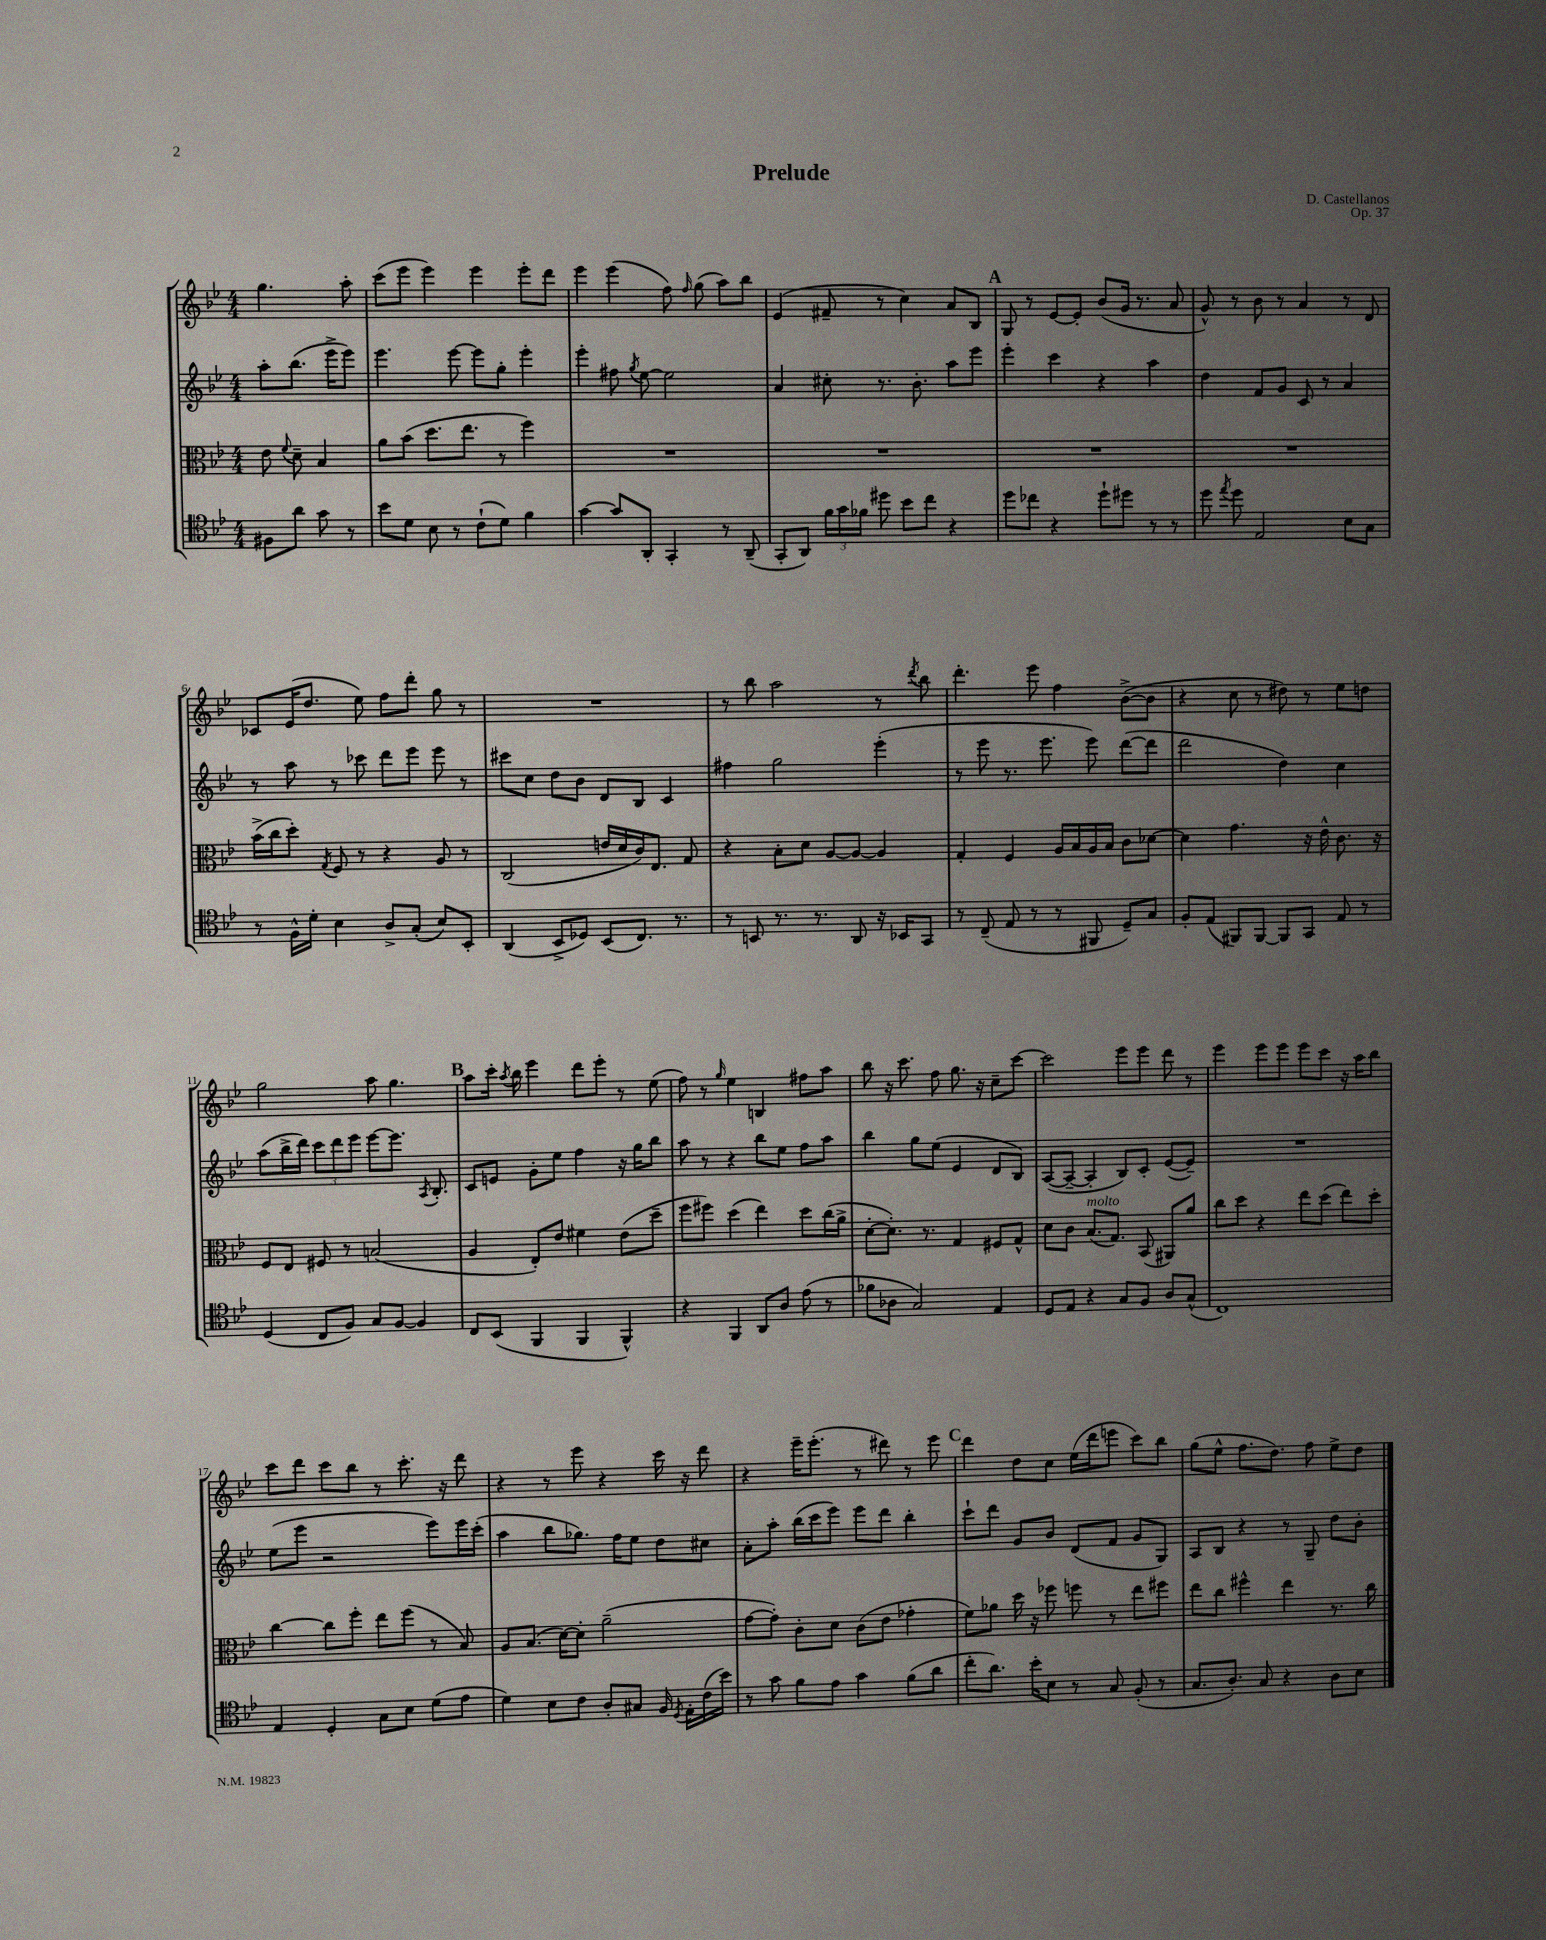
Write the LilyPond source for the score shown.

\header { title = "Prelude" composer = "D. Castellanos" opus = "Op. 37" }
<<
\new StaffGroup <<
\new Staff = "s0" {
    \clef treble \key bes \major \numericTimeSignature \time 4/4 \partial 2
    \autoBeamOff g''4. a''8-. |
    c'''8[( ees'''8] ees'''4) ees'''4 ees'''8[-. d'''8] |
    ees'''4 ees'''4( f''8) \grace { f''16 } g''8( a''8[) bes''8] |
    ees'4( fis'8-- r8 c''4) a'8[ bes8] |
    \mark \markup { \bold "A" } g8 r8 ees'8[~ ees'8]-. bes'8[( g'16] r8. a'8 |
    g'8-^) r8 bes'8 r8 a'4 r8 d'8 |
    ces'8[ ees'16( d''8.] ees''8) f''8[ d'''8]-. g''8 r8 |
    R1 |
    r8 bes''8 a''2 r8 \acciaccatura { d'''8 } bes''8 |
    d'''4.-. ees'''8 f''4 bes'8[~->( bes'8] |
    r4 c''8 r8 dis''8) r8 ees''8[ d''8] |
    g''2 a''8 g''4. |
    \mark \markup { \bold "B" } a''8[ c'''16]-. \acciaccatura { a''8 } bes''16 ees'''4 d'''8[ ees'''8]-. r8 ees''8( |
    f''8) r8 \grace { g''16 } ees''4 b4 fis''8[ a''8] |
    bes''8 r16 c'''8. f''8 g''8. r16 c''8[-- c'''8]~ |
    c'''2 ees'''8[ ees'''8] d'''8 r8 |
    ees'''4 ees'''8[ ees'''8] ees'''8[ c'''8] r16 a''16[ bes''8] |
    c'''8[ d'''8] c'''8[ bes''8] r8 c'''8.-. r16 d'''8 |
    r4 r8 ees'''8 r4 c'''16 r16 d'''8 |
    r4 ees'''16[-- ees'''8.]-.( r8 dis'''8) r8 ees'''8 |
    \mark \markup { \bold "C" } d'''4 d''8[ c''8] ees''16[( d'''16 e'''8] c'''8[) bes''8] |
    g''8[( ees''8]-^ f''8.[ d''8.]) f''8 ees''8[-> d''8] \bar "|." |
}
\new Staff = "s1" {
    \clef treble \key bes \major \numericTimeSignature \time 4/4 \partial 2
    \autoBeamOff a''8[-. bes''8.]( ees'''16[-> ees'''8]) |
    ees'''4. ees'''8~ ees'''8[ g''8]-. ees'''4-. |
    ees'''4-. fis''8 \acciaccatura { g''8 } ees''8~ ees''2 |
    a'4 cis''8-. r8. bes'8.-. a''8[ ees'''8] |
    \mark \markup { \bold "A" } ees'''4-. c'''4 r4 a''4 |
    d''4 f'8[ g'8] c'8 r8 a'4 |
    r8 a''8 r8 ces'''8 d'''8[ ees'''8] ees'''8 r8 |
    cis'''8[ c''8] d''8[ bes'8] d'8[ bes8] c'4 |
    fis''4 g''2 ees'''4-.( |
    r8 ees'''8 r8. ees'''8. ees'''8) d'''8[~( d'''8] |
    d'''2 d''4) c''4 |
    a''8[( bes''16-> d'''16]) \tuplet 3/2 { c'''8[ d'''8 ees'''8] } ees'''8[~ ees'''8.] \acciaccatura { a8 } bes8.-. |
    \mark \markup { \bold "B" } c'8[ e'8] g'8[-. ees''8] f''4 r16 g''16[ bes''8] |
    a''8 r8 r4 bes''8[ ees''8] f''8[ a''8] |
    bes''4 g''8[ ees''8]( ees'4 d'8[ bes8]) |
    a8[~( a8]~-- a4-. bes8[) c'8]-. ees'8[~( ees'8]--) |
    R1 |
    ees''8[( ees'''8] r2 ees'''8[) ees'''16 c'''16]-.( |
    a''4 bes''8[ ges''8.]) f''16[ ees''8] d''8[ cis''8] |
    a'8[-. a''8]-. bes''16[( c'''16 ees'''8]) ees'''8[ d'''8] bes''4-. |
    \mark \markup { \bold "C" } c'''8[-! d'''8] g'8[ bes'8] d'8[( f'8] g'8[ g8]) |
    a8[ bes8] r4 r8 g8-- d''8[ bes'8]-. \bar "|." |
}
\new Staff = "s2" {
    \clef alto \key bes \major \numericTimeSignature \time 4/4 \partial 2
    \autoBeamOff ees'8 \appoggiatura { f'8 } d'8-- bes4 |
    a'8[ bes'8]( d''8.[ ees''8.] r8 f''4) |
    R1 |
    R1 |
    \mark \markup { \bold "A" } R1 |
    R1 |
    bes'16[->( c''16 d''8]-.) \acciaccatura { g8 } f8 r8 r4 a8 r8 |
    c2( e'16[ d'16 c'16) ees8.] g8 |
    r4 bes8[-. d'8] a8[~ a8]~ a4 |
    g4-. f4 a16[ bes16 a16 bes16] c'8[ des'8]~ |
    des'4 g'4. r16 ees'16-^ c'8. r16 |
    f8[ ees8] fis8 r8 b2( |
    \mark \markup { \bold "B" } a4 ees8[-.) ees'8] fis'4 ees'8[( d''8]-- |
    f''8[ fis''8]) d''4( ees''4) d''8[ c''16( a'16]-> |
    d'8[~-. d'8.]-.) r8. g4 fis8[ g8]-^ |
    d'8[ c'8] bes8.[^\markup { \italic "molto" }( g8.]) bes,8( ais,8[) a'8] |
    c''8[ d''8] r4 ees''8[ d''8]( ees''8[) d''8]-. |
    c''4~ c''8[ f''8]-. ees''8[ f''8]( r8 bes8) |
    a8[ bes8.]( d'16[~) d'8]-. a'2--( |
    g'8[~ g'8]-.) c'8[-. d'8] c'8[( ees'8] ges'4-. |
    \mark \markup { \bold "C" } f'8[) aes'8] d''16 r16 fes''8 f''8 r8 ees''8[ fis''8] |
    ees''8[ c''8] fis''4-^ ees''4 r8. c''16 \bar "|." |
}
\new Staff = "s3" {
    \clef tenor \key bes \major \numericTimeSignature \time 4/4 \partial 2
    \autoBeamOff fis8[ a'8] g'8 r8 |
    bes'8[ d'8] bes8 r8 c'8[-!( d'8]) f'4 |
    g'4~ g'8[ a,8]-. g,4-. r8 a,8--( |
    g,8[-. a,8]) \tuplet 3/2 { f'16[ g'16 fes'16] } dis''8 bes'8[ c''8] r4 |
    \mark \markup { \bold "A" } d''8[ ces''8] r4 d''8[-! dis''8] r8 r8 |
    d''8 \acciaccatura { ees''8 } d''8 ees2 bes8[ g8] |
    r8 f16[-^ d'16]-. bes4 a8[-> g8]-.( bes8[) bes,8]-. |
    a,4( bes,8[-> des8]) bes,8[( c8.]) r8. |
    r8 b,8 r8. r8. a,8 r16 bes,16[ g,8] |
    r8 c8--( ees8 r8 r8 fis,8 d8[--) g8] |
    f8[-. ees8]( fis,8[) fis,8]~ fis,8[ g,8] ees8 r8 |
    d4( c8[ f8]) g8[ f8]~ f4 |
    \mark \markup { \bold "B" } c8[ bes,8]( f,4 f,4 f,4-^) |
    r4 f,4 a,8[ a8] ees'8( r8 |
    fes'8[ aes8] g2) ees4 |
    d8[ ees8] r4 g8[ f8] a8[ g8]-^( |
    c1) |
    ees4 d4-. g8[ bes8] d'8[( ees'8] |
    d'4) bes8[ c'8] a8[-. gis8] f16 \acciaccatura { d8 } ees16[-. c'16( bes'16]) |
    r8 g'8 f'8[ ees'8] g'4 f'8[( a'8] |
    \mark \markup { \bold "C" } c''8[-. a'8.]) bes'16[-. bes8] r8 g8 f8-.( r8 |
    g8.[ a8.]-.) g8 r4 a8[ bes8] \bar "|." |
}
>>
>>
